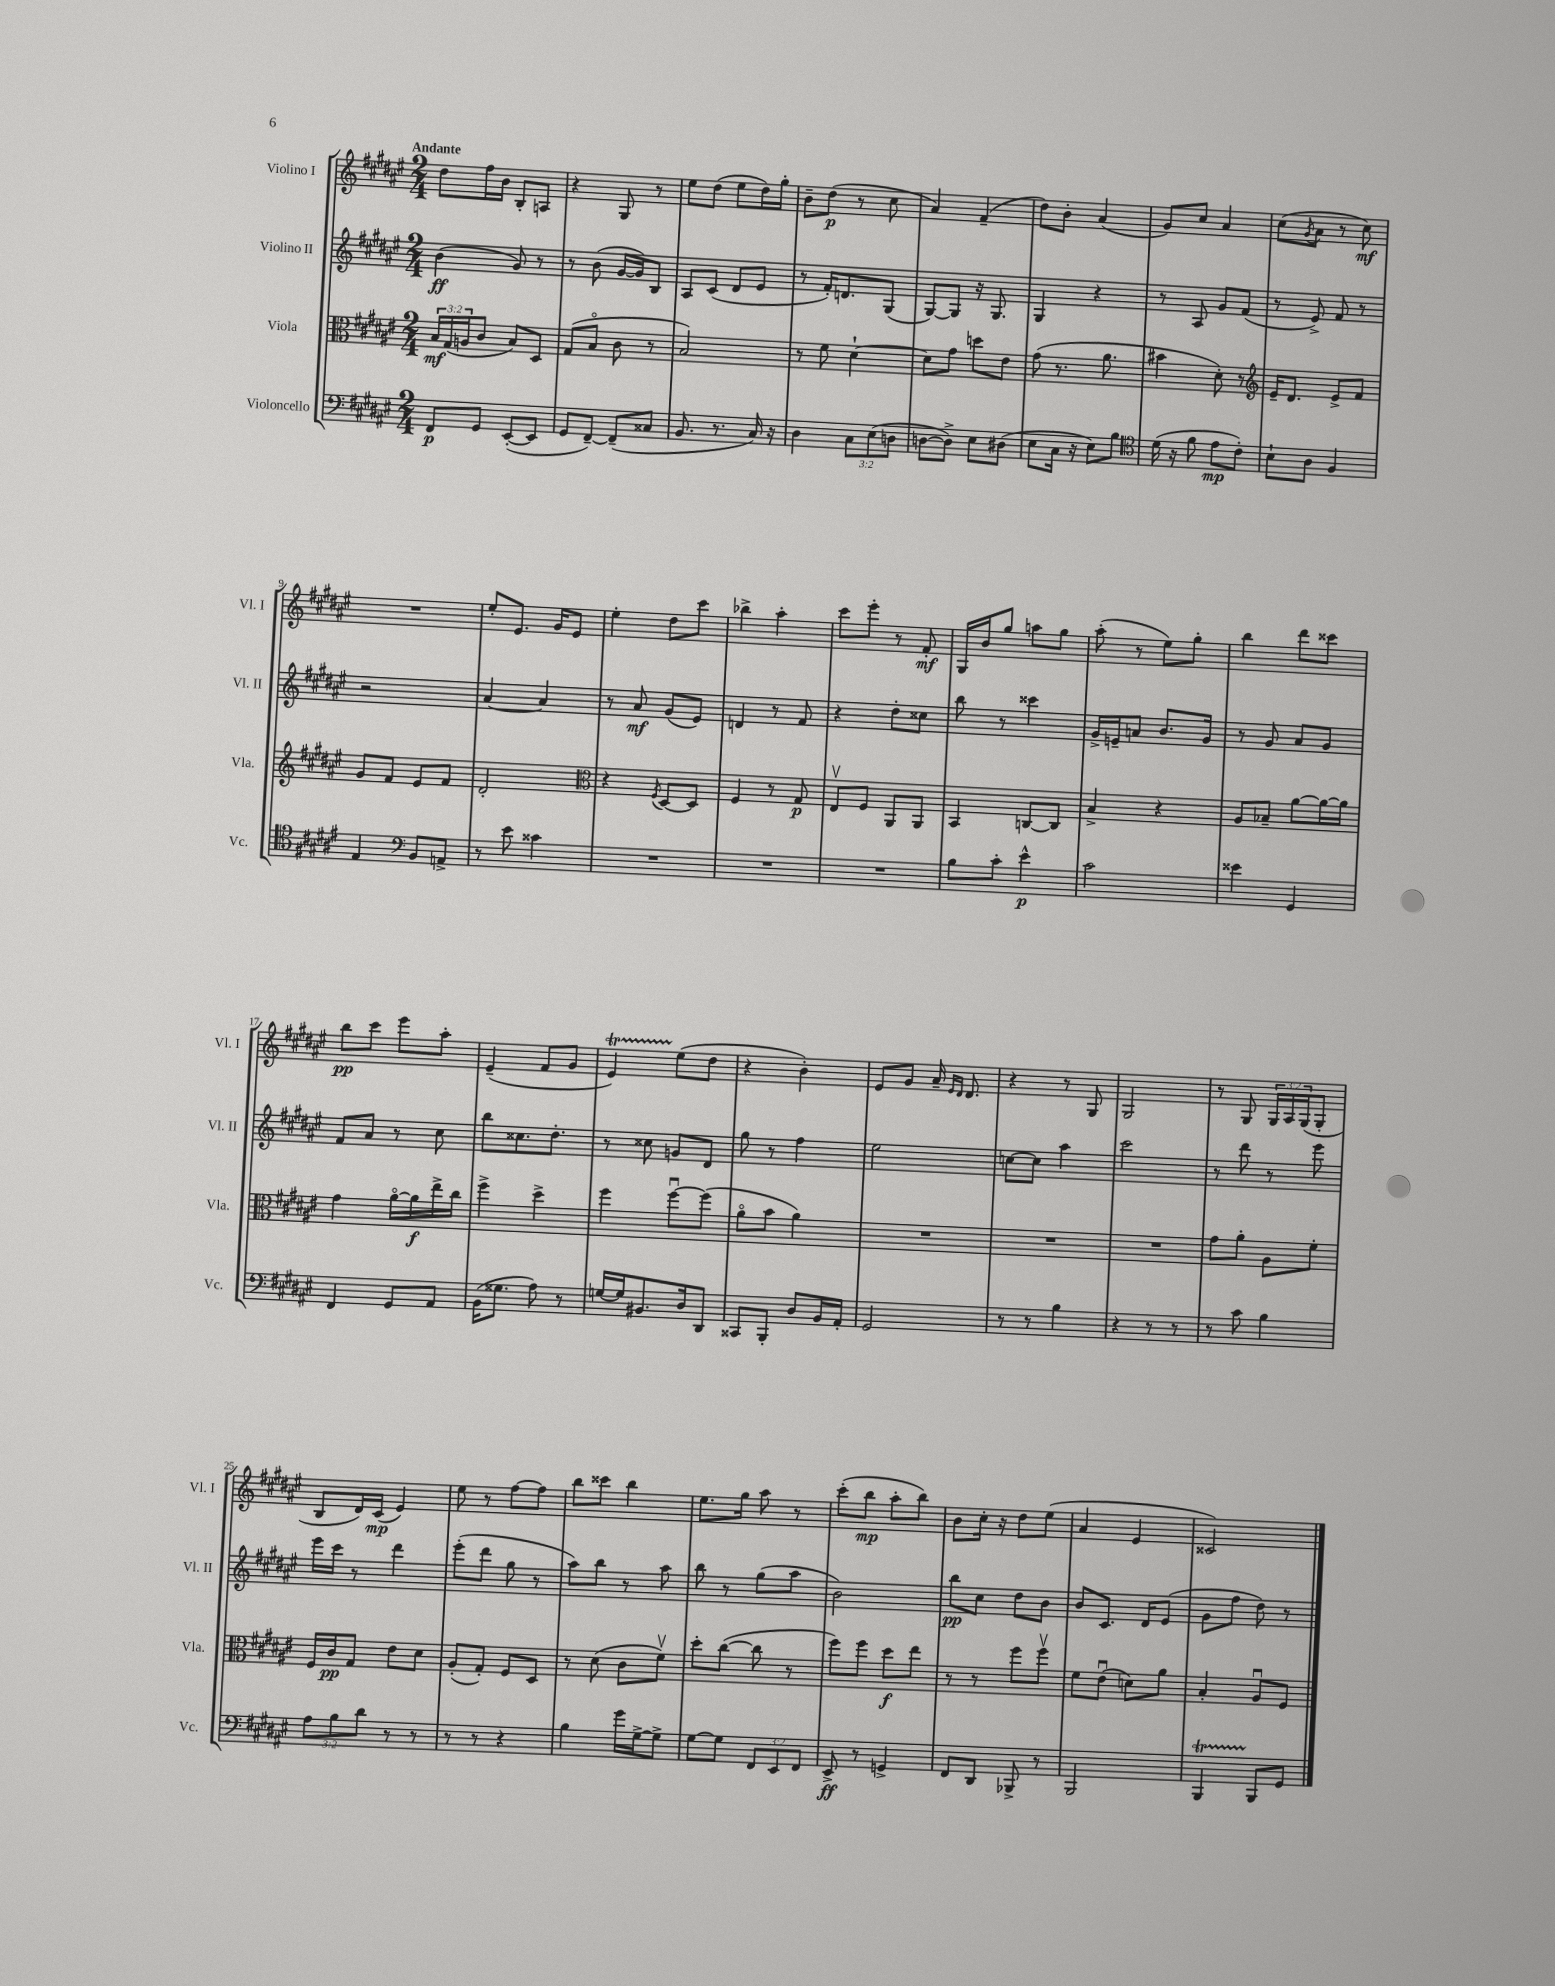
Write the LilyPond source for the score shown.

<<
\new StaffGroup <<
\new Staff = "s0" \with { instrumentName = "Violino I" shortInstrumentName = "Vl. I" } {
    \clef treble \key fis \major \numericTimeSignature \time 2/4 \override Staff.TupletNumber.text = #tuplet-number::calc-fraction-text \tempo "Andante"
    dis''8 fis''16 b'16 b8-. a8 |
    r4 gis8 r8 |
    eis''8 dis''8( eis''8 dis''16) gis''16-. |
    b'8-- dis''8\p( r8 cis''8 |
    ais'4) fis'4--( |
    dis''8) b'8-. ais'4( |
    gis'8) cis''8 ais'4 |
    cis''8( \acciaccatura { gis'8 } ais'8 r8 cis''8\mf) |
    R2 |
    eis''8-. eis'8. gis'16 eis'8 |
    eis''4-. dis''8 cis'''8 |
    bes''4-> ais''4-. |
    cis'''8 eis'''8-. r8 fis'8-.\mf |
    gis16 b'16 gis''8 a''8 gis''8 |
    ais''8-.( r8 eis''8) gis''8-. |
    b''4 dis'''8 cisis'''8 |
    b''8\pp cis'''8 eis'''8 ais''8-. |
    eis'4--( fis'8 gis'8 |
    eis'4\startTrillSpan) eis''8\stopTrillSpan( dis''8 |
    r4 b'4-.) |
    eis'8 gis'8 ais'16-- \grace { eis'16 dis'16 } dis'8. |
    r4 r8 gis8 |
    gis2 |
    r8 gis8 \tuplet 3/2 { gis16 ais16 gis16( } gis8-. |
    b8 dis'16) cis'16\mp( eis'4) |
    eis''8 r8 fis''8~ fis''8 |
    b''8 cisis'''8 b''4 |
    eis''8. gis''16 ais''8 r8 |
    cis'''8-.( b''8\mp ais''8-. b''8) |
    b'8 cis''16-. r16 dis''8 eis''8( |
    ais'4 eis'4 |
    cisis'2) \bar "|." |
}
\new Staff = "s1" \with { instrumentName = "Violino II" shortInstrumentName = "Vl. II" } {
    \clef treble \key fis \major \numericTimeSignature \time 2/4
    b'4\ff( gis'8) r8 |
    r8 b'8( gis'16~ gis'16) b8 |
    ais8 cis'8( dis'8 eis'8 |
    r8 fis'16-.) d'8. gis8( |
    gis8~) gis8 r16 gis8. |
    gis4 r4 |
    r8 ais8 gis'8 fis'8( |
    r8 eis'8->) fis'8 r8 |
    r2 |
    ais'4~ ais'4 |
    r8 ais'8\mf gis'8( eis'8) |
    d'4 r8 fis'8 |
    r4 dis''8-. cisis''8 |
    b''8 r8 cisis'''4 |
    gis'16-> e'16-- a'8 b'8. gis'16 |
    r8 gis'8 ais'8 gis'8 |
    fis'8 ais'8 r8 cis''8 |
    b''8 cisis''8. dis''8.-. |
    r8 cisis''8 g'8 dis'8 |
    gis''8 r8 fis''4 |
    eis''2 |
    c''8~ c''8 ais''4 |
    cis'''2 |
    r8 dis'''8 r8 eis'''8 |
    eis'''16 cis'''16 r8 dis'''4 |
    eis'''8-.( dis'''8 gis''8 r8 |
    ais''8) b''8 r8 ais''8 |
    b''8 r8 gis''8( ais''8 |
    b'2) |
    b''8\pp cis''8 dis''8 b'8 |
    b'8 cis'8. dis'16 eis'8( |
    gis'8 fis''8 dis''8) r8 \bar "|." |
}
\new Staff = "s2" \with { instrumentName = "Viola" shortInstrumentName = "Vla." } {
    \clef alto \key fis \major \numericTimeSignature \time 2/4 \override Staff.TupletNumber.text = #tuplet-number::calc-fraction-text
    \tuplet 3/2 { b16\mf gis16( a16 } cis'8 b8) dis8 |
    gis8( b8\flageolet cis'8 r8 |
    b2) |
    r8 fis'8 dis'4~-! |
    dis'8 gis'8 d''8 eis'8 |
    gis'8( r8. ais'8. |
    bis'4 dis'8-.) r8 |
    \clef treble eis'16-- dis'8. eis'8-> fis'8 |
    gis'8 fis'8 eis'8 fis'8 |
    dis'2-. |
    \clef alto r4 \acciaccatura { fis8 } dis8~ dis8 |
    fis4 r8 gis8\p |
    eis8\upbow fis8 ais,8 ais,8 |
    b,4 c8~ c8 |
    b4-> r4 |
    ais8 bes8-- ais'8~ ais'16~ ais'16 |
    gis'4 ais'16~\flageolet ais'16\f eis''16-> cis''16 |
    fis''4-> dis''4-> |
    fis''4 fis''8~\downbow fis''8( |
    ais'8\flageolet b'8 ais'4) |
    R2 |
    R2 |
    R2 |
    gis'8 ais'8-. ais8 fis'8-. |
    fis16 cis'16\pp gis8 eis'8 dis'8 |
    ais8-.( gis8-.) fis8 dis8 |
    r8 dis'8( cis'8 fis'8\upbow) |
    dis''8-. cis''8~( cis''8 r8 |
    fis''8) fis''8 dis''8\f eis''8 |
    r8 r8 fis''8 fis''8\upbow |
    fis'8 eis'8\downbow( d'8) ais'8 |
    b4-. ais8\downbow fis8 \bar "|." |
}
\new Staff = "s3" \with { instrumentName = "Violoncello" shortInstrumentName = "Vc." } {
    \clef bass \key fis \major \numericTimeSignature \time 2/4 \override Staff.TupletNumber.text = #tuplet-number::calc-fraction-text
    fis,8\p gis,8 eis,8~-.( eis,8 |
    gis,8 fis,8~--) fis,8--( cisis8 |
    b,8. r8. cis16) r16 |
    dis4 \tuplet 3/2 { cis8 eis8( d8 } |
    d8~ d8->) eis8 dis8( |
    eis8 cis16 r16 eis8) b8 |
    \clef tenor dis'16( r16 fis'8 eis'8\mp cis'8-.) |
    b8-! ais8 fis4 |
    eis4 \clef bass b,8 a,8-> |
    r8 eis'8 cisis'4 |
    R2 |
    R2 |
    R2 |
    b8 cis'8-. eis'4-^\p |
    cis'2 |
    eisis'4 gis,4 |
    fis,4 gis,8 ais,8 |
    b,16( gisis8. ais8) r8 |
    g16~ g16 bis,8. dis16 dis,8 |
    cisis,8 b,,8-. dis8 b,16 ais,16-. |
    gis,2 |
    r8 r8 b4 |
    r4 r8 r8 |
    r8 cis'8 b4 |
    \tuplet 3/2 { ais8 b8 dis'8 } r8 r8 |
    r8 r8 r4 |
    b4 gis'16 gis16~-> gis8-> |
    gis8~ gis8 \tuplet 3/2 { fis,8 eis,8 fis,8 } |
    eis,8->\ff r8 g,4-> |
    fis,8 dis,8 bes,,8-> r8 |
    b,,2 |
    b,,4\startTrillSpan b,,8\stopTrillSpan gis,8 \bar "|." |
}
>>
>>
